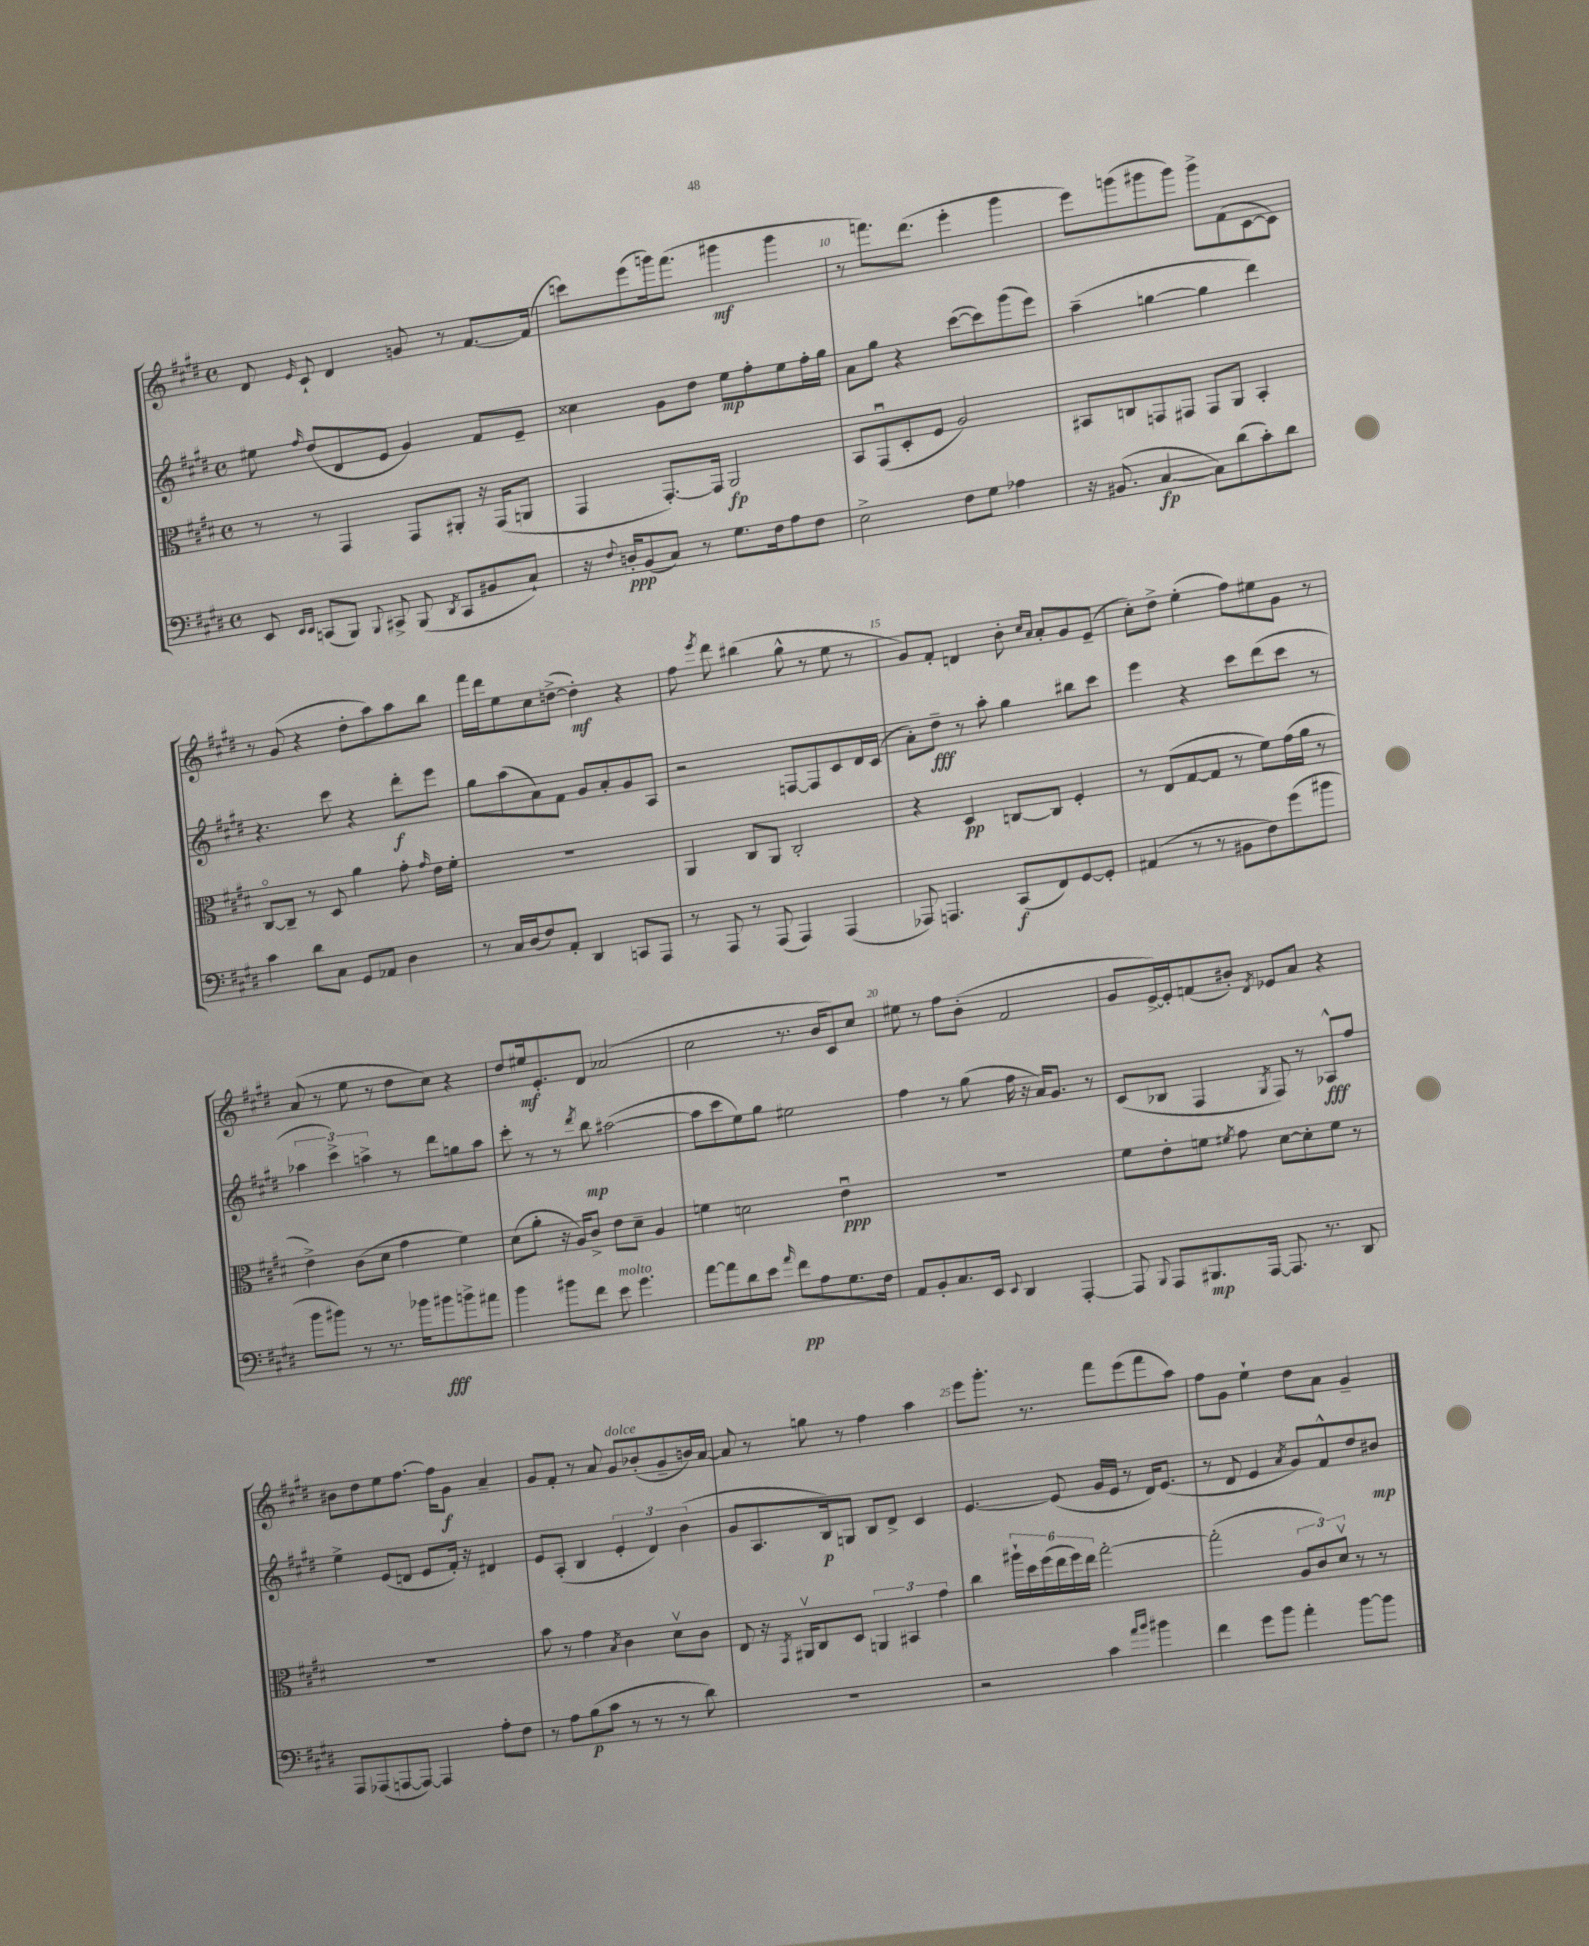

**kern	**dynam	**kern	**dynam	**kern	**dynam	**kern	**dynam
*part4	*part4	*part3	*part3	*part2	*part2	*part1	*part1
*staff4	*staff4	*staff3	*staff3	*staff2	*staff2	*staff1	*staff1
*clefF4	*	*clefC3	*	*clefG2	*	*clefG2	*
*k[f#c#g#d#]	*	*k[f#c#g#d#]	*	*k[f#c#g#d#]	*	*k[f#c#g#d#]	*
*M4/4	*	*M4/4	*	*M4/4	*	*M4/4	*
*met(c)	*	*met(c)	*	*met(c)	*	*met(c)	*
=8	=8	=8	=8	=8	=8	=8	=8
8EE/	.	8r	.	8ee#X\	.	8d#/	.
16qqEE/LL	.	.	.	.	.	.	.
16qqEE/JJ	.	.	.	16qqff#/	.	16qqe/	.
(8CCn/L	.	8r	.	(8dd#/L	.	8c#`/	.
8BBB/J)	.	4GG#/	.	8d#/	.	4d#/	.
8qqBBB/	.	.	.	.	.	.	.
8CC#X^/	.	.	.	8e/J	.	.	.
(8BBB/	.	8GG#/L	.	4g#/)	.	8gn/	.
8qDD#/	.	.	.	.	.	.	.
8CC#/L	.	8AA#X'/J	.	.	.	8r	.
8BB#X/	.	16r	.	8f#/L	.	[8.f#/L	.
.	.	(16GG#/KL	.	.	.	.	.
8C#`/J)	.	8AAn/J	.	8e~/J	.	.	.
.	.	.	.	.	.	(16f#/Jk]	.
=9	=9	=9	=9	=9	=9	=9	=9
16r	.	4GG#/	.	4cc##X\	.	8cccn\L)	.
8qqF#/	.	.	.	.	.	.	.
16Dn'/KL	ppp	.	.	.	.	.	.
(8BB/	.	.	.	.	.	(8eee\	.
8C#/J)	.	[8.GG#'/L)	.	8g#\L	.	16gggn\k)	.
.	.	.	.	.	.	(8.fff#\J	.
8r	.	.	.	8dd#\J	.	.	.
.	.	16GG#/Jk]	.	.	.	.	.
8.G#\L	.	2AA/	fp	8ee\L	mp	4ggg#X\	mf
.	.	.	.	8ff#'\	.	.	.
16F#\k	.	.	.	.	.	.	.
8A\	.	.	.	8ee\	.	4ggg#\	.
8F#\J	.	.	.	16ff#'\L	.	.	.
.	.	.	.	16gg#\JJ	.	.	.
=10	=10	=10	=10	=10	=10	=10	=10
2E^\	.	8BB/L	.	8a\L	.	8r	.
.	.	(8GG#u/	.	8gg#\J	.	8.fffn\L)	.
.	.	8D#'/	.	4r	.	.	.
.	.	.	.	.	.	(8.ddd#\J	.
.	.	8F#/J	.	.	.	.	.
8F#\L	.	2A/)	.	([8ccc#\L	.	4eee'\	.
8G#\J	.	.	.	8ccc#\])	.	.	.
4A-X\	.	.	.	(8ggg#\	.	4ggg#\	.
.	.	.	.	8eee\J)	.	.	.
=11	=11	=11	=11	=11	=11	=11	=11
16r	.	8BB#X/L	.	(4aa~\	.	8eee\L)	.
(8.BB#X/	.	.	.	.	.	.	.
.	.	8Cn/	.	.	.	(8gggn\	.
[4C#/	fp	8GGn/	.	[4ggn\	.	8ggg#X\	.
.	.	8GG#X/J	.	.	.	8ggg#\J)	.
8C#\L])	.	8GG#/L	.	4gg\]	.	8ggg#^\L	.
(8d#\	.	8AA/J	.	.	.	(8f#\	.
8c#'\)	.	4BB#'/	.	4ddd#\)	.	[8c#\	.
8d#\J	.	.	.	.	.	8c#\J])	.
!!LO:LB:g=z
=12	=12	=12	=12	=12	=12	=12	=12
4c#\	.	[8C#/L	.	4.r	.	8r	.
.	.	8C#~/J]	.	.	.	(8g#/	.
8d#\L	.	8r	.	.	.	4r	.
8C#\J	.	8D#/	.	8ccc#\	.	.	.
8GG#/L	.	4a\	.	4r	.	8dd#'\L	.
8AA-X/J	.	.	.	.	.	8aa\)	.
4D#\	.	8g#'\	.	8ddd#'\L	f	8aa\	.
.	.	16qqg#/	.	.	.	.	.
.	.	16e\LL	.	8eee\J	.	8bb\J	.
.	.	16f#'\JJ	.	.	.	.	.
=13	=13	=13	=13	=13	=13	=13	=13
8r	.	1r	.	8gg#\L	.	16fff#\LL	.
.	.	.	.	.	.	16ddd#\J	.
16C#/LL	.	.	.	(8aa\	.	8ee\	.
(16D#/J	.	.	.	.	.	.	.
8F#/)	.	.	.	8a\)	.	8cc#\	.
8AA'/J	.	.	.	8f#\J	.	([8ddn^\J	.
4DD#/	.	.	.	8g#/L	.	4dd'\])	mf
.	.	.	.	8a'/	.	.	.
8CCn/L	.	.	.	8g#/	.	4r	.
8AAA/J	.	.	.	8A/J	.	.	.
=14	=14	=14	=14	=14	=14	=14	=14
8r	.	4AA/	.	2r	.	8ff#\	.
.	.	.	.	.	.	8qeee/	.
8AAA/	.	.	.	.	.	8ddd#\	.
8r	.	8C#/L	.	.	.	(4bb#X\	.
(8AAA/	.	8AA/J	.	.	.	.	.
4AAA/)	.	2C#'/	.	[8Fn/L	.	8gg#^^\	.
.	.	.	.	8F/]	.	8r	.
(4AAA/	.	.	.	8c#/	.	8ee\	.
.	.	.	.	16d#/L	.	8r	.
.	.	.	.	(16c#/JJ	.	.	.
=15	=15	=15	=15	=15	=15	=15	=15
8AAA-X/)	.	4r	.	8a'\L)	.	8g#/L)	.
4.AAAn/	.	.	.	8dd#~\J	fff	8f#'/J	.
.	.	4D#/	pp	8r	.	4dn/	.
.	.	.	.	8aa'\	.	.	.
(8CC#/L	f	[8Cn/L	.	4gg#\	.	8b'\	.
.	.	.	.	.	.	16qqcc#/LL	.
.	.	.	.	.	.	16qqa/JJ	.
8FF#/)	.	8C/J]	.	.	.	8a'/L	.
[8GG#/	.	4F#'/	.	8bb#X\L	.	8g#/	.
8GG#'/J]	.	.	.	8ccc#\J	.	(8e~/J	.
=16	=16	=16	=16	=16	=16	=16	=16
(4AA#X/	.	8r	.	4eee\	.	8cc#'\L)	.
.	.	(8E/L	.	.	.	8dd#^\J	.
8r	.	[8G#/	.	4r	.	(4ee'\	.
8r	.	8G#/J]	.	.	.	.	.
8BB#X\L	.	8r	.	8ccc#\L	.	8ff#\L)	.
8F#\)	.	8f#\L)	.	(8ddd#\	.	8ee#X\	.
(8g#\	.	(16g#\L	.	8ccc#\J	.	8g#\J	.
.	.	16a\JJ	.	.	.	.	.
8b#X\J	.	8r	.	8r	.	8r	.
!!LO:LB:g=z
=17	=17	=17	=17	=17	=17	=17	=17
8b\L	.	4e^\)	.	6aa-X\	.	(8a/	.
8b#X\J)	.	.	.	.	.	8r	.
.	.	.	.	6ccc#^\)	.	.	.
8r	.	(8c#\L	.	.	.	8ee\	.
.	.	.	.	6aan^\	.	.	.
8.r	.	8d#\J	.	.	.	8r	.
.	.	4g#\	.	8r	.	8dd#\L	.
16b-X\KL	.	.	.	.	.	.	.
8b#X\	fff	.	.	8ddd#\L	.	8cc#\J)	.
8bn^\	.	4f#\)	.	8ggn\	.	4r	.
8a#X\J	.	.	.	8aa\J	.	.	.
=18	=18	=18	=18	=18	=18	=18	=18
4b\	.	(8d#\L	.	8ccc#'\	.	8dd#/L	.
.	.	8a'\J	.	8r	.	16ee#X/k	mf
.	.	.	.	.	.	8.e'/	.
8b#X\L	.	16r	.	8r	.	.	.
.	.	16A/KL)	.	.	.	.	.
.	.	.	.	8qddd#/	.	.	.
8f#\J	.	8c#^/J	.	8bb\	mp	8d#/J	.
!LO:TX:a:i:t=molto	!	!	!	!	!	!	!
8e\	.	8e\L	.	([2aa#X\	.	(2a-X/	.
4.g#\	.	8d#~\J	.	.	.	.	.
.	.	4A/	.	.	.	.	.
=19	=19	=19	=19	=19	=19	=19	=19
[8a\L	.	4fn\	.	8aa#\L]	.	2cc#\	.
8a\]	.	.	.	8ccc#\	.	.	.
8d#\	.	2dn\	.	8ee\)	.	.	.
8e\J	.	.	.	8gg#\J	.	.	.
16qqa/	.	.	.	.	.	.	.
8f#\L	pp	.	.	2ee#X\	.	8.r	.
8A\	.	.	.	.	.	.	.
.	.	.	.	.	.	16b/KL	.
8.G#\	.	4eu\	ppp	.	.	8c#/)	.
.	.	.	.	.	.	8cc#/J	.
16F#\Jk	.	.	.	.	.	.	.
=20	=20	=20	=20	=20	=20	=20	=20
8AA/L	.	1r	.	4ff#\	.	8ee#X\	.
8BB'/	.	.	.	.	.	8r	.
8.C#/	.	.	.	8r	.	8ff#\L	.
.	.	.	.	(8gg#\	.	(8b'\J	.
16EE/Jk	.	.	.	.	.	.	.
8qqEE/	.	.	.	.	.	.	.
4DD#/	.	.	.	16ff#\	.	2f#/	.
.	.	.	.	16r	.	.	.
.	.	.	.	16a/KL)	.	.	.
.	.	.	.	8.g#/J	.	.	.
[4AAA'/	.	.	.	.	.	.	.
.	.	.	.	8r	.	.	.
=21	=21	=21	=21	=21	=21	=21	=21
8AAA/]	.	8f#\L	.	(8c#/L	.	8g#/L	.
8qqBBB/	.	.	.	.	.	.	.
8AAA/L	.	8e'\	.	8B-X/J	.	[16e^/L)	.
.	.	.	.	.	.	16e'/J]	.
8.BBB#X/	mp	8fn\J	.	4F#/	.	(8fn/	.
.	.	8qf#X/	.	.	.	.	.
.	.	8g#\	.	.	.	8b#X'/J)	.
[16AAA/Jk	.	.	.	.	.	.	.
.	.	.	.	8qG#/	.	8qd#/	.
8.AAA/]	.	[8d#\L	.	8F#/)	.	8e-X/L	.
.	.	8d#'\]	.	8r	.	8a/J	.
8.r	.	.	.	.	.	.	.
.	.	8f#\J	.	8A-X^^/L	fff	4r	.
8DD#/	.	8r	.	8ff#/J	.	.	.
!!LO:LB:g=z
=22	=22	=22	=22	=22	=22	=22	=22
8AAA/L	.	1r	.	4ee^\	.	8b#X\L	.
(8AAA-X/	.	.	.	.	.	8dd#\	.
[8AAAn/	.	.	.	(8e/L	.	8ee\	.
8AAA/J_)	.	.	.	8dn/J	.	[8.ff#\J	.
4AAA/]	.	.	.	8e/L	.	.	.
.	.	.	.	.	.	16ff#\KL]	.
.	.	.	.	16f#'/Jk)	.	8g#\J	f
.	.	.	.	16r	.	.	.
8A'\L	.	.	.	4d#X/	.	4a~/	.
8F#\J	.	.	.	.	.	.	.
=23	=23	=23	=23	=23	=23	=23	=23
8r	.	8b\	.	8e/L	.	8g#/L	.
8A\L	.	8r	.	(8A'/J	.	8f#'/J	.
(8B\	p	4g#\	.	4B/	.	8r	.
8c#\J	.	.	.	.	.	8a/	.
.	.	8qB/	.	.	.	.	.
!	!	!	!	!	!	!LO:TX:a:i:t=dolce	!
8r	.	4c#\	.	6e'/	.	8g#/L	.
8r	.	.	.	.	.	(8b-X'/	.
.	.	.	.	6d#/)	.	.	.
8r	.	8d#v\L	.	.	.	8g#~/	.
.	.	.	.	(6b\	.	.	.
8d#\)	.	8c#\J	.	.	.	16bn/L)	.
.	.	.	.	.	.	[16a/JJ	.
=24	=24	=24	=24	=24	=24	=24	=24
1r	.	8E/	.	8g#/L	.	8a/]	.
.	.	16r	.	8.A/	.	8r	.
.	.	8qGG#/	.	.	.	.	.
.	.	16AA#Xv/KL	.	.	.	.	.
.	.	8C#/	.	.	.	8ggn\	.
.	.	.	.	16B/k)	p	.	.
.	.	8D#/J	.	8Gn/J	.	8r	.
.	.	6AAn/	.	8B/L	.	4ff#\	.
.	.	.	.	8d#^/J	.	.	.
.	.	6BB#X/	.	.	.	.	.
.	.	.	.	4c#/	.	4aa\	.
.	.	6g#\	.	.	.	.	.
=25	=25	=25	=25	=25	=25	=25	=25
2r	.	4cc#\	.	[4.e/	.	8eee\L	.
.	.	.	.	.	.	8.ggg#'\J	.
.	.	24aa#X`\LL	.	.	.	.	.
.	.	24dd#\	.	.	.	.	.
.	.	.	.	.	.	8.r	.
.	.	(24ff#\	.	.	.	.	.
.	.	24ee\	.	(8e/]	.	.	.
.	.	24ff#\)	.	.	.	.	.
.	.	24ee\JJ	.	.	.	.	.
4c#\	.	[2gg#'\	.	16g#/LL	.	8fff#\L	.
.	.	.	.	16e/JJ	.	.	.
.	.	.	.	8r	.	(8eee\	.
16qqa/LL	.	.	.	.	.	.	.
16qqb/JJ	.	.	.	.	.	.	.
4b#X\	.	.	.	16d#/KL)	.	8fff#\	.
.	.	.	.	(8.e/J	.	.	.
.	.	.	.	.	.	8aa\J)	.
=26	=26	=26	=26	=26	=26	=26	=26
4f#\	.	(2gg#'\]	.	8r	.	8ff#\L	.
.	.	.	.	8d#/	.	8g#\J	.
8g#\L	.	.	.	4e/	.	4ee`\	.
8b\J	.	.	.	.	.	.	.
.	.	.	.	8qa/	.	.	.
4a'\	.	12A/L	.	8g#/L)	.	8dd#\L	.
.	.	12c#/)	.	.	.	.	.
.	.	.	.	8f#^^/	.	8a\J	.
.	.	12d#v/J	.	.	.	.	.
[8b\L	.	8r	.	8dd#/	.	4g#~/	.
8b\J]	.	8r	.	8b#X/J	mp	.	.
==	==	==	==	==	==	==	==
*-	*-	*-	*-	*-	*-	*-	*-
